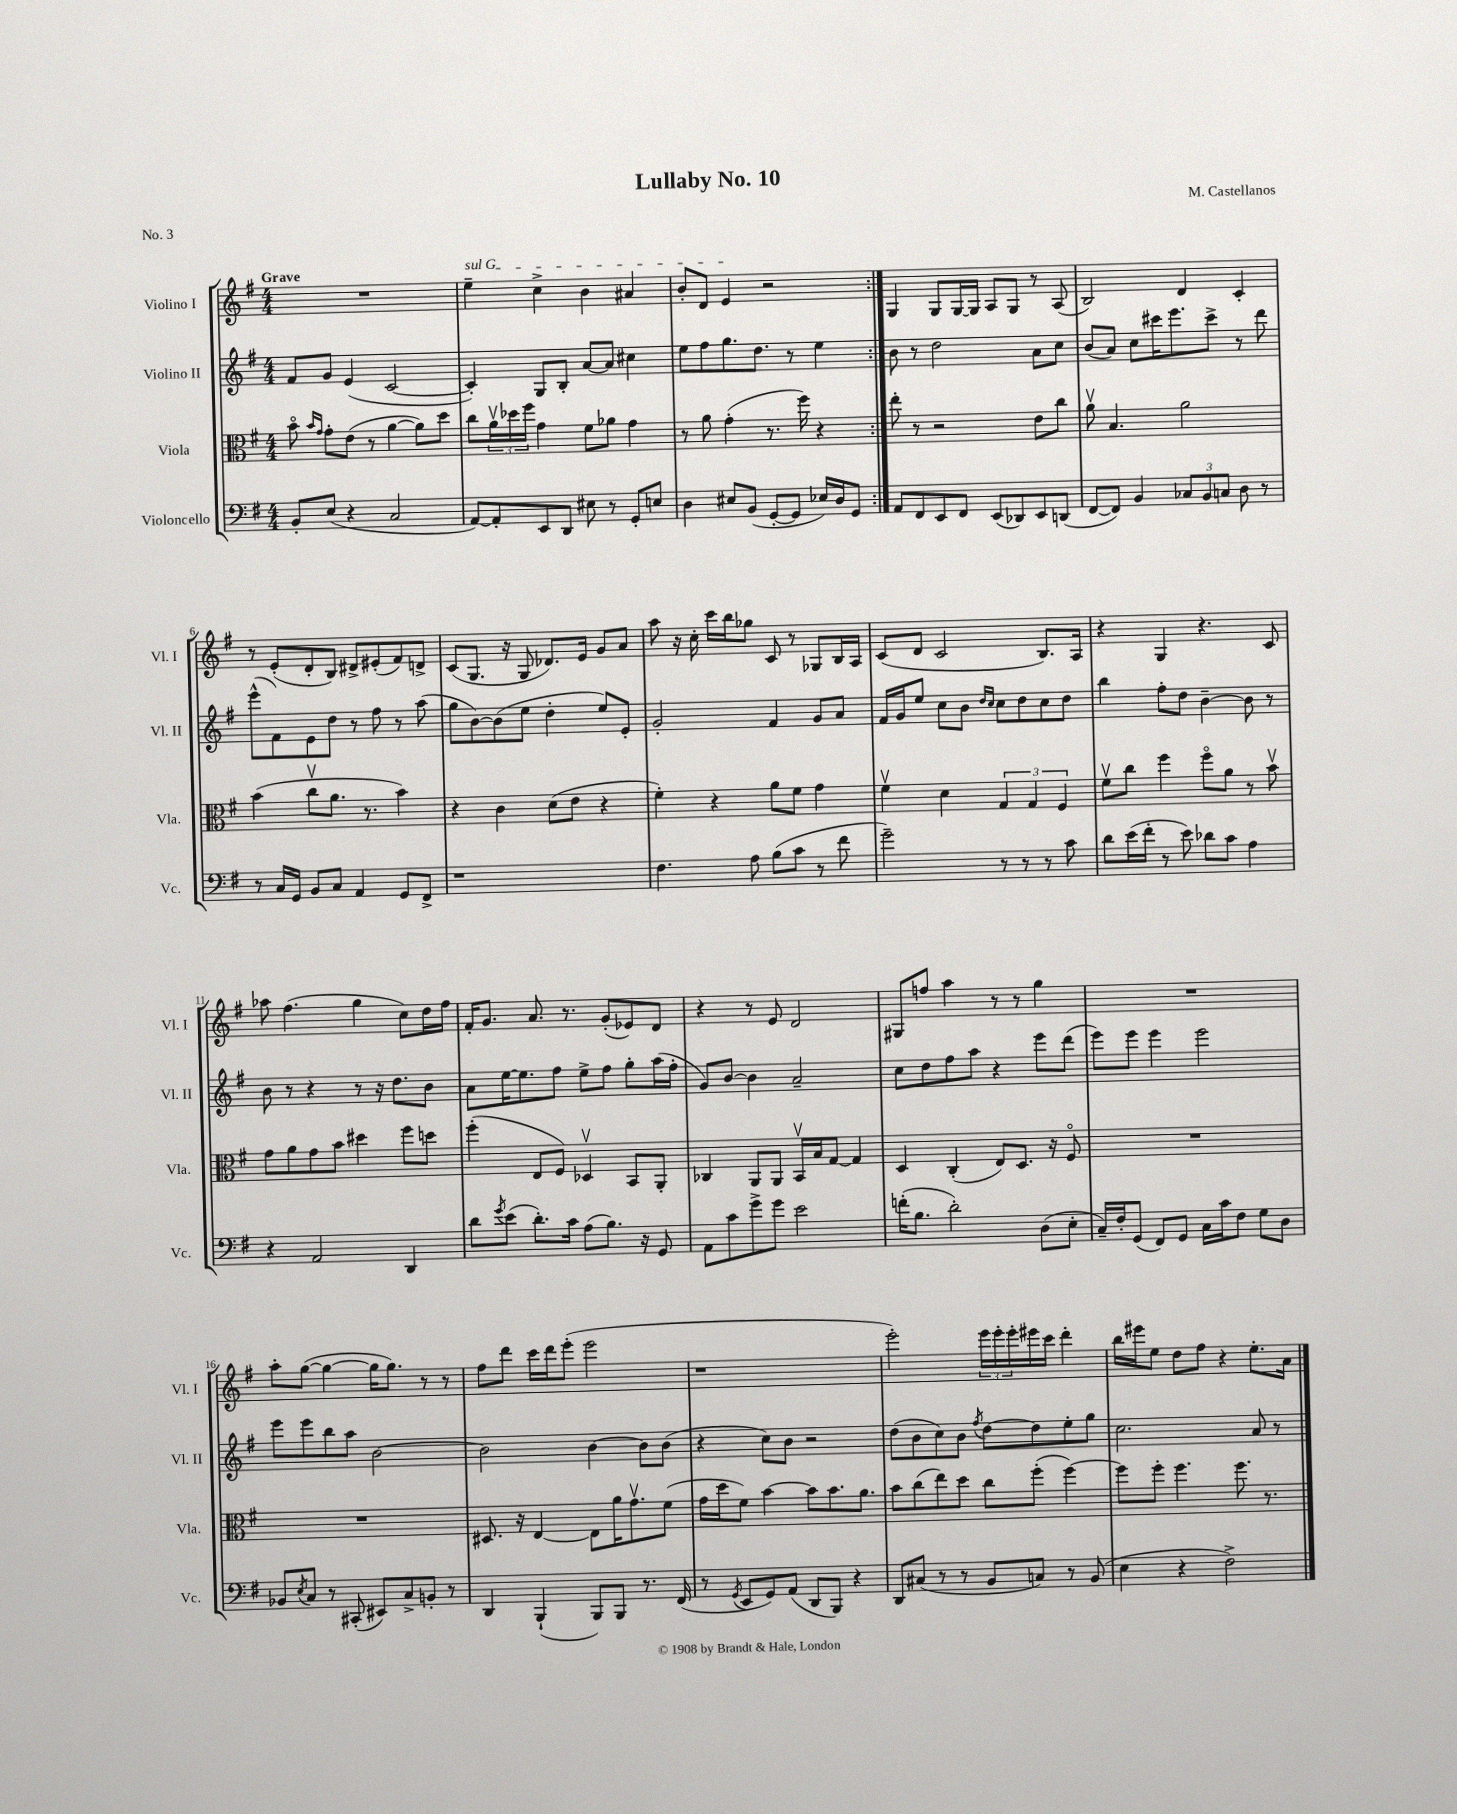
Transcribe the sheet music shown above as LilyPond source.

\header { title = "Lullaby No. 10" composer = "M. Castellanos" piece = "No. 3" }
<<
\new StaffGroup <<
\new Staff = "s0" \with { instrumentName = "Violino I" shortInstrumentName = "Vl. I" } {
    \clef treble \key g \major \numericTimeSignature \time 4/4 \tempo "Grave"
    \repeat volta 2 { R1 |
    \once \override TextSpanner.bound-details.left.text = \markup { \italic "sul G" } e''4--\startTextSpan c''4-> b'4 ais'4 |
    b'8-. d'8 e'4\stopTextSpan r2 | }
    g4 g8 g16~ g16 a8 g8 r8 a8( |
    b2) d'4 c'4-. |
    r8 e'8-.( d'8-. b8) dis'8-> eis'8-.( fis'8) d'8-> |
    c'8( g8. r16 g8 des'8.) e'16 g'8 a'8 |
    a''8 r16 c''16-. c'''16 b''16 ges''8 c'8 r8 ges8 b16 a16 |
    c'8( d'8 c'2 b8.) a16 |
    r4 g4 r4. c'8 |
    aes''8 fis''4.( g''4 c''8) d''16 fis''16 |
    fis'16-. g'8. a'8. r8. g'8-.( ees'8) d'8 |
    r4 r8 e'8 d'2 |
    gis8 f''8 a''4 r8 r8 g''4 |
    R1 |
    a''8-. g''8~( g''4~ g''16 g''8.) r8 r8 |
    fis''8 d'''8 c'''16 d'''16 e'''8-.( e'''2 |
    r1 |
    e'''2-.) \tuplet 3/2 { e'''16 e'''16-. e'''16-. } eis'''16 c'''16 d'''4-. |
    b''16 eis'''16 e''8 d''8 fis''8 r4 e''8.-. a'16 \bar "|." |
}
\new Staff = "s1" \with { instrumentName = "Violino II" shortInstrumentName = "Vl. II" } {
    \clef treble \key g \major \numericTimeSignature \time 4/4
    \repeat volta 2 { fis'8 g'8 e'4( c'2~ |
    c'4-.) g8 b8-. a'8~ a'8 cis''4 |
    e''8 fis''8 g''8. d''8. r8 e''4 | }
    b'8 r8 d''2 a'8 c''8 |
    b'8( a'8) c''8 cis'''16 e'''8. cis'''8-> r8 d'''8 |
    e'''8-^( fis'8) e'8 d''8 r8 fis''8 r8 a''8( |
    g''8 b'8~) b'8( e''8 d''4-. e''8) e'8-. |
    g'2-. fis'4 g'8 a'8 |
    fis'16 g'16 e''8 c''8 b'8 \grace { d''16 c''16 } c''8 d''8 c''8 d''8 |
    b''4 fis''8-. d''8 b'4~-- b'8 r8 |
    b'8 r8 r4 r8 r16 d''8. b'8 |
    a'8 e''16~ e''8. fis''8 e''8-> fis''8 g''8-. a''16( fis''16-. |
    g'8) b'8~ b'4 a'2-- |
    c''8 d''8 fis''8 a''8 r4 e'''8 d'''8( |
    e'''8) e'''8 e'''4 e'''2 |
    e'''8 e'''8 b''8 a''8 b'2~ |
    b'2 b'4~ b'8 b'8( |
    r4 c''8) b'8 r2 |
    d''8( b'8 c''8) b'8 \acciaccatura { fis''8 } d''8~ d''8 e''8-. g''8 |
    c''2. a'8 r8 \bar "|." |
}
\new Staff = "s2" \with { instrumentName = "Viola" shortInstrumentName = "Vla." } {
    \clef alto \key g \major \numericTimeSignature \time 4/4
    \repeat volta 2 { b'8\flageolet \grace { b'16 g'16 } g'8-. e'8( r8 a'4~ a'8) d''8 |
    c''8 \tuplet 3/2 { a'16\upbow des''16 fis''16 } g'4 fis'8 aes'8 g'4 |
    r8 a'8 g'4-.( r8. fis''16) r4 | }
    e''8-. r8 r2 e'8 c''8 |
    a'8\upbow b4. a'2 |
    b'4( c''8\upbow a'8. r8. b'4) |
    r4 c'4 d'8( e'8 r4 |
    fis'4-.) r4 a'8 fis'8 g'4 |
    fis'4\upbow d'4 \tuplet 3/2 { g4 g4 fis4 } |
    fis'8\upbow c''8 fis''4 fis''8\flageolet a'8 r8 b'8\upbow |
    g'8 a'8 g'8 b'8 dis''4 fis''8 d''8 |
    fis''4-.( e8 fis8) des4\upbow b,8 a,8-. |
    ces4 a,8 a,8 b,16\upbow b16 g8~ g4 |
    d4 c4-.( e8) d8. r16 fis8\flageolet |
    R1 |
    R1 |
    dis8. r16 e4~ e8 a'16 g'8.\upbow fis'8( |
    g'16 d''16 fis'8) b'4~ b'8 b'8. a'8. |
    b'8 c''8( e''8) d''8 c''8 fis''8-.( fis''4~) |
    fis''8 fis''8-. fis''4. fis''8. r8. \bar "|." |
}
\new Staff = "s3" \with { instrumentName = "Violoncello" shortInstrumentName = "Vc." } {
    \clef bass \key g \major \numericTimeSignature \time 4/4
    \repeat volta 2 { b,8-. e8( r4 c2 |
    a,8~) a,8-. e,8 d,8 eis8 r8 g,8-. e8 |
    d4 eis8 b,8( g,8~-. g,8 ees16) d16 g,8 | }
    a,8 fis,8 e,8 fis,8 e,8( des,8) e,8 d,8( |
    fis,8~ fis,8) b,4 \tuplet 3/2 { ces8 b,8 c8 } d8 r8 |
    r8 c16 g,16 b,8 c8 a,4 g,8 fis,8-> |
    r1 |
    fis4. a8 b8( c'8 r8 fis'8 |
    g'2--) r8 r8 r8 c'8 |
    d'8 e'16( fis'16-. r8 e'8) des'8 c'8 a4 |
    r4 a,2 d,4 |
    d'8 \acciaccatura { g'8 } e'8( d'8.-.) c'16 a8( b8.) r16 g,8 |
    a,8 c'8 g'8-> g'8 e'2 |
    f'16-.( b8. d'2-.) d8( e8-. |
    c16--) fis16-. g,8( fis,8) g,8 c16 c'16 fis8 g8 d8 |
    bes,8 \acciaccatura { e8 } c8 r8 cis,8-.( eis,8) c8-> b,8-. r8 |
    d,4 b,,4-!( b,,8) b,,8 r8. fis,16( |
    r8 \acciaccatura { g,8 } e,8 g,8) a,8( d,8 b,,8) r4 |
    d,8 cis8( r8 r8 b,8 c8) r8 b,8( |
    e4 r4 fis2->) \bar "|." |
}
>>
>>
